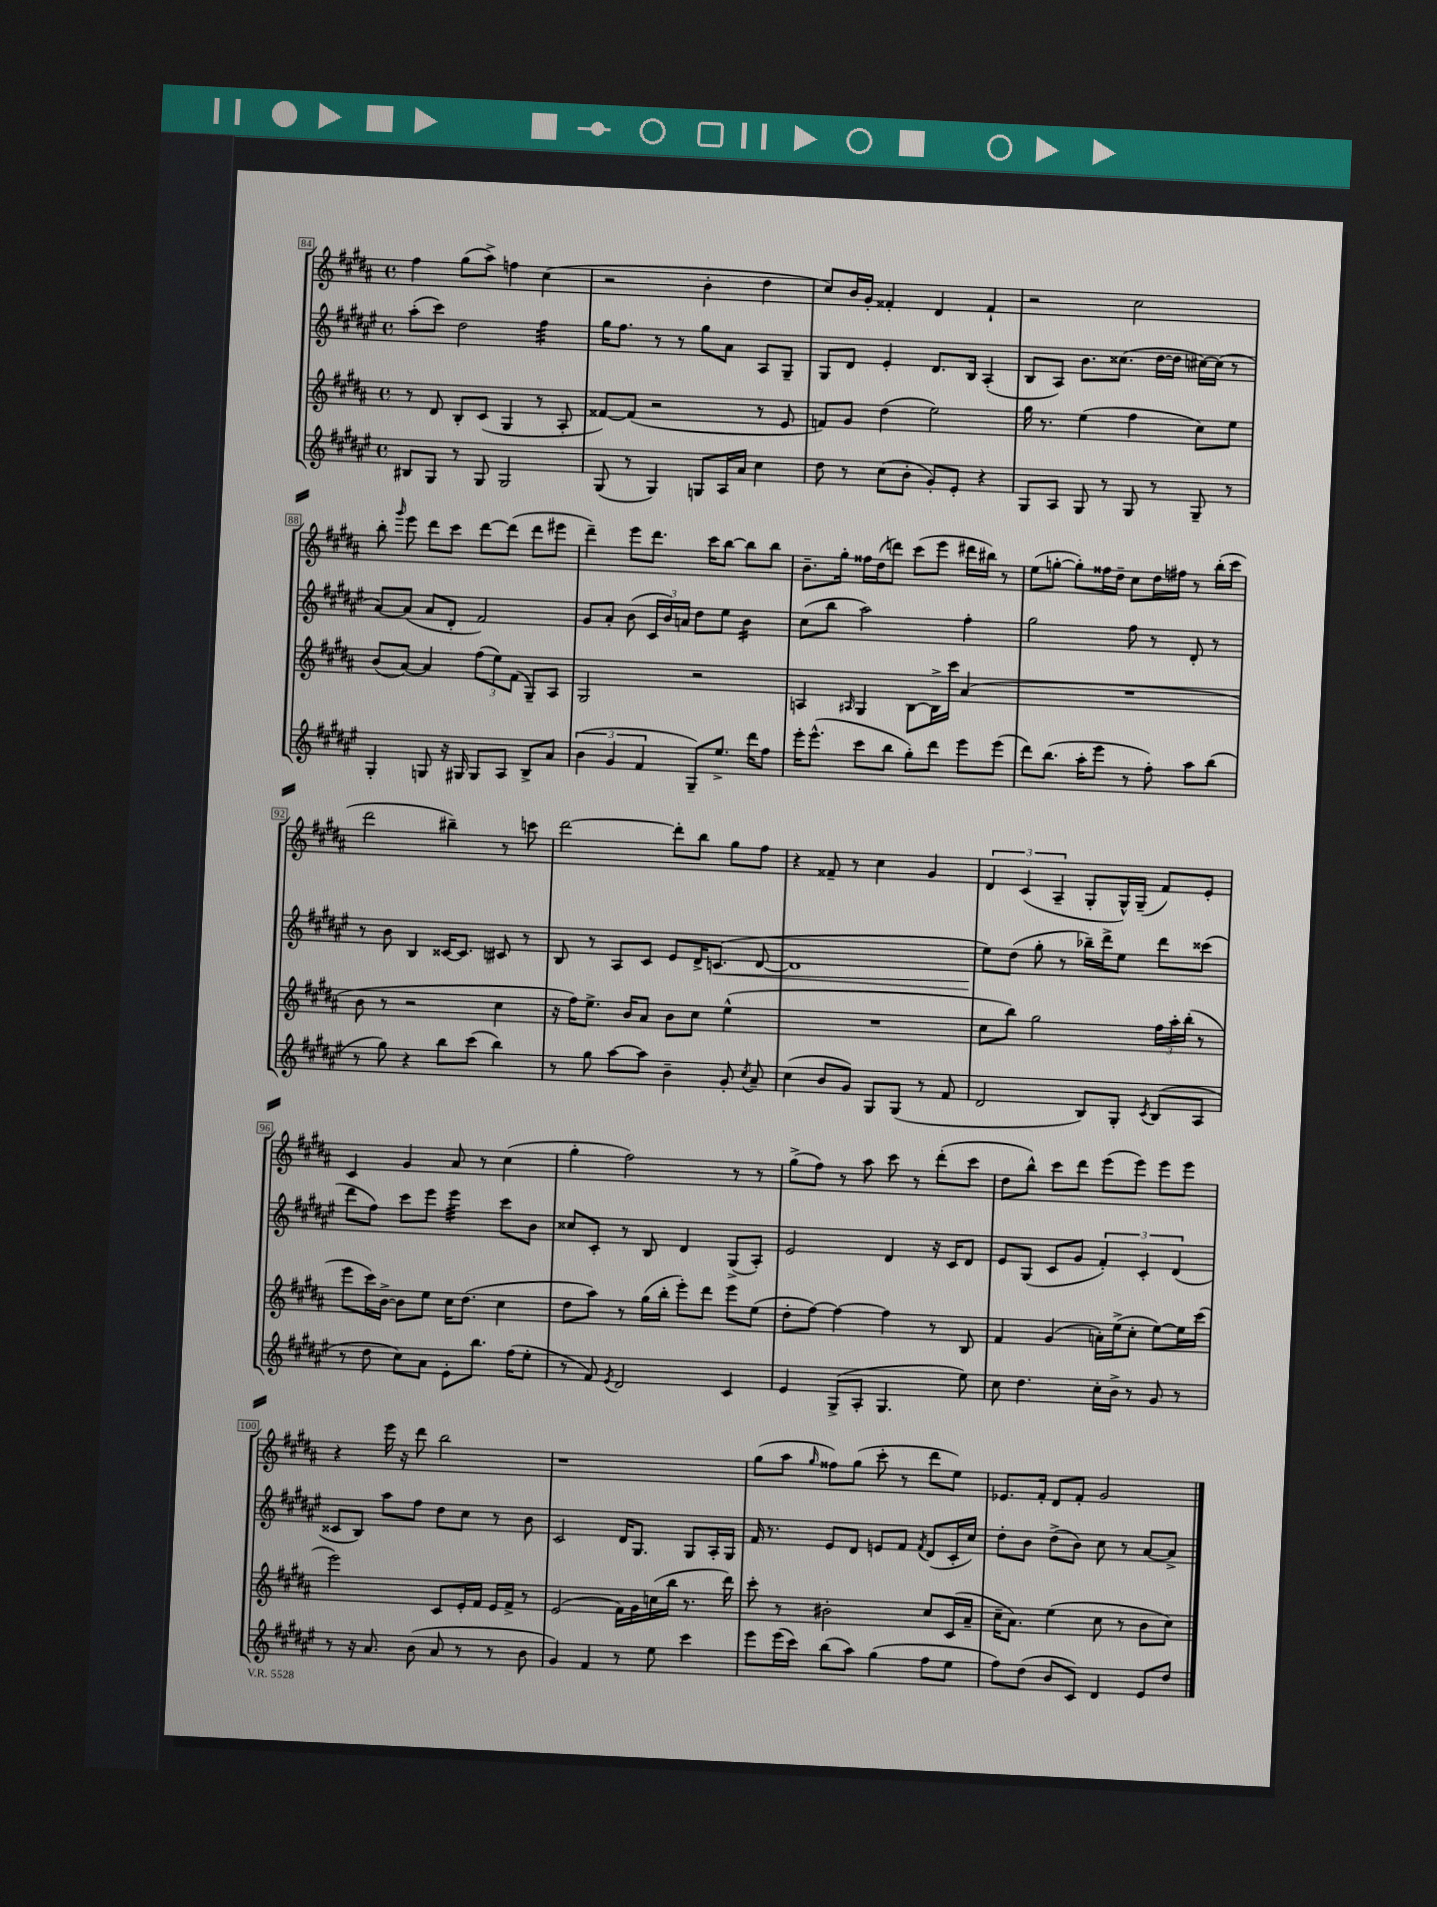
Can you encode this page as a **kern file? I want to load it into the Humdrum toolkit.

**kern	**kern	**kern	**dynam	**kern
*part4	*part3	*part2	*part2	*part1
*staff4	*staff3	*staff2	*staff2	*staff1
*clefG2	*clefG2	*clefG2	*	*clefG2
*k[f#c#g#d#a#e#]	*k[f#c#g#d#a#]	*k[f#c#g#d#a#e#]	*	*k[f#c#g#d#a#]
*M4/4	*M4/4	*M4/4	*	*M4/4
*met(c)	*met(c)	*met(c)	*	*met(c)
=84	=84	=84	=84	=84
8B#X/L	8r	(8aa#'\L	.	4ff#\
8G#/J	8d#/	8ccc#\J)	.	.
8r	8B'/L	2dd#\	.	(8gg#\L
8G#/	(8c#/J	.	.	8aa#^\J)
2G#/	4G#/	.	.	4ffn\
*	*	*tremolo	*	*
.	8r	32ff#\LLL	.	(4cc#\
.	.	32ff#\	.	.
.	.	32ff#\	.	.
.	.	32ff#\	.	.
.	8A#'/	32ff#\	.	.
.	.	32ff#\	.	.
.	.	32ff#\	.	.
.	.	32ff#\JJJ	.	.
*	*	*Xtremolo	*	*
=85	=85	=85	=85	=85
(8G#/	[8f##X/L)	16gg#\KL	.	2r
.	.	8.ff#\J	.	.
8r	(8f##/J]	.	.	.
4G#/)	2r	8r	.	.
.	.	8r	.	.
8Gn/L	.	8gg#\L	.	4b'\
16A#/L	.	8a#\J	.	.
16a#/JJ	.	.	.	.
4cc#\	8r	8A#/L	.	4dd#\
.	8e/	8G#~/J	.	.
=86	=86	=86	=86	=86
8dd#\	8fn/L)	8G#/L	.	8cc#/L)
8r	8g#/J	8d#/J	.	16b/L
.	.	.	.	16g#'/JJ
(8cc#\L	(4dd#\	4e#'/	.	4f##X'/
8b'\J	.	.	.	.
8g#'/L)	2ee\)	8.d#/L	.	4d#/
8e#'/J	.	.	.	.
.	.	16B/Jk	.	.
4r	.	(4A#'/	.	4f##`/
=87	=87	=87	=87	=87
8G#/L	16gg#\	8B/L	.	2r
.	8.r	.	.	.
8A#/J	.	8A#/J)	.	.
8G#/	(4ee\	8.b\L	.	.
8r	.	.	.	.
.	.	(8.cc##X\J	.	.
8G#/	4ff#\	.	.	2cc#\
8r	.	[16dd#\LL	.	.
.	.	16dd#\JJ]	.	.
8G#~/	8cc#\L)	[16cc#X\LL)	.	.
.	.	(16cc#\JJ]	.	.
8r	8ee\J	8r	.	.
!!LO:LB:g=z
=88	=88	=88	=88	=88
4G#'/	(8b/L	[8a#/L)	.	8bb'\
.	.	.	.	16qqggg#/
.	[8a#/J)	(8a#/J]	.	8eee\
8Gn/	4a#/]	8a#/L	.	8ddd#\L
16r	.	8d#'/J	.	8ccc#\J
16G#X/	.	.	.	.
8G#/L	(12ff#\L	2f#/)	.	[8ddd#\L
.	12ee\)	.	.	.
8A#/J	.	.	.	(8ddd#\J]
.	(12f#\J	.	.	.
8B^/L	8G#~/L)	.	.	8ddd#\L
8a#/J	8A#/J	.	.	8eee#X\J
=89	=89	=89	=89	=89
(6b\	2G#/	8g#/L	.	4ddd#~\)
.	.	8a#'/J	.	.
6g#/	.	.	.	.
.	.	(8b\	.	8eee\L
6f#/	.	.	.	.
.	.	24c#/LL	.	8.ddd#\J
.	.	24b/)	.	.
.	.	24an/JJ	.	.
8G#~/L)	2r	8dd#\L	.	.
.	.	.	.	16ccc#\KL
8.ee#^/J	.	8ee#\J	.	[8bb\J
*	*	*tremolo	*	*
.	.	16b\LL	.	8bb\L]
16ddd#\KL	.	16b\	.	.
8ff#\J	.	16b\	.	8bb\J
.	.	16b\JJ	.	.
*	*	*Xtremolo	*	*
=90	=90	=90	=90	=90
16eee#'\KL	4An/	(8cc#\L	.	8.b~\L
(8.eee#^^\J	.	.	.	.
.	.	8bb\J	.	.
.	.	.	.	16gg#'\Jk
.	16qqA#X/	.	.	.
8ccc#\L	4G#/	2aa#\)	.	16ff##X\LL
.	.	.	.	(16dd#\J
8bb\J	.	.	.	8dddn\J)
8gg#'\L)	[8B\L	.	.	(8ccc#\L
8ddd#\J	16B^\L]	.	.	8eee\J
.	16ccc#\JJ	.	.	.
8eee#\L	(4a#/	4ff#'\	.	16ddd#X\LL
.	.	.	.	16bb#X\JJ)
(8eee#\J	.	.	.	8r
=91	=91	=91	=91	=91
8ddd#\L)	1r	2gg#\	.	(8ee\L
(8.bb\J	.	.	.	[8ggn'\J
.	.	.	.	8gg'\L])
16aa#'\KL	.	.	.	.
8eee#\J	.	.	.	16ff##X\L
.	.	.	.	16dd#~\JJ
8r	.	8ff#\	.	8cc#\L
8ff#'\)	.	8r	.	16dd#\L
.	.	.	.	16ff#X\JJ
8aa#\L	.	8d#'/	.	8r
(8bb\J	.	8r	.	(16bb'\LL
.	.	.	.	16ccc#\JJ
!!LO:LB:g=z
=92	=92	=92	=92	=92
8r	8b\	8r	.	2ddd#\
8gg#\)	8r	8b\	.	.
4r	2r	4B/	.	.
8bb\L	.	[16c##X/KL	.	4bb#X~\)
.	.	8.c##/J]	.	.
(8ccc#\J	.	.	.	.
4bb\)	4cc#\	8c#X/	.	8r
.	.	8r	.	8cccn\
=93	=93	=93	=93	=93
8r	16r	8B/	.	[2ddd#\
.	16ff#\KL)	.	.	.
8gg#\	8.ee^\J	8r	.	.
[8aa#\L	.	8A#/L	.	.
.	16b/KL	.	.	.
8aa#\J]	8a#/J	8c#/J	.	.
4b~\	8b\L	8e#/L	.	8ddd#'\L]
.	8cc#\J	16d#^/K	.	8bb\J
!	!	!	!LO:HP:b	!
.	.	(8.cn/J	<	.
8g#'/	(4ee^^\	.	.	8gg#\L
8qcc#/	.	.	.	.
8a#~/	.	[8d#/	.	8ff#\J
=94	=94	=94	=94	=94
(4cc#\	1r	1d#]	.	4r
8b/L	.	.	.	8f##X~/
8g#/J)	.	.	.	8r
8G#/L	.	.	.	4cc#\
(8G#/J	.	.	.	.
8r	.	.	.	4g#/
8f#/	.	.	.	.
=95	=95	=95	=95	=95
2d#/	8cc#\L	8ee#\L)	.	6d#/
.	8bb\J)	(8dd#\J	[	.
.	.	.	.	(6c#/
.	2gg#\	8gg#'\	.	.
.	.	.	.	6A#~/
.	.	8r	.	.
8B/L)	.	16bb-X~\LL)	.	8G#'/L
.	.	16ddd#^\J	.	.
8G#'/J	.	8ee#\J	.	16G#^^/L)
.	.	.	.	(16G#~/JJ
8qc#/	.	.	.	.
(8B/L	24ff#\LL	8ddd#\L	.	8f#/L)
.	24aa#'\	.	.	.
.	(24bb'\JJ	.	.	.
8A#/J	8r	(8ccc##X\J	.	8e'/J
!!LO:LB:g=z
=96	=96	=96	=96	=96
8r	8eee\L	8ddd#\L	.	4c#/
8dd#\	16ccc#\L)	8ff#\J)	.	.
.	[16b^\JJ	.	.	.
8cc#\L)	8b\L]	8ccc#\L	.	4g#/
8a#\J	8ee\J	8eee#\J	.	.
*	*	*tremolo	*	*
8e#'\L	16cc#\KL	32eee#\LLL	.	8a#/
.	.	32eee#\	.	.
.	(8.dd#\J	32eee#\	.	.
.	.	32eee#\	.	.
8.bb\J	.	32eee#\	.	8r
.	.	32eee#\	.	.
.	.	32eee#\	.	.
.	.	32eee#\JJJ	.	.
*	*	*Xtremolo	*	*
.	4cc#\	8ccc#\L	.	(4cc#\
(16ff#\KL	.	.	.	.
8ee#'\J	.	8b\J	.	.
=97	=97	=97	=97	=97
8r	8dd#\L	8cc##X/L	.	4gg#'\
8f#/)	8aa#\J)	8c#'/J	.	.
8qe#/	.	.	.	.
2d#/	8r	8r	.	2ff#\)
.	(16gg#\LL	8B/	.	.
.	16bb'\JJ	.	.	.
.	8eee'\L)	4d#/	.	.
.	8ddd#\J	.	.	.
4c#/	8eee\L	(8G#^/L	.	8r
.	(8ee\J	8A#'/J)	.	8r
=98	=98	=98	=98	=98
4e#/	8dd#'\L	2e#/	.	(8gg#^\L
.	[8ff#\J)	.	.	8ff#\J)
(8G#^/L	4ff#\_	.	.	8r
8A#'/J	.	.	.	8aa#\
4.G#/	4ff#\]	4d#/	.	8ccc#\
.	.	.	.	8r
.	8r	16r	.	(8ddd#'\L
.	.	16c#/KL	.	.
8ee#\)	8B/	8d#/J	.	8ccc#\J
=99	=99	=99	=99	=99
8cc#\	4f#/	8e#/L	.	8dd#\L
4.dd#\	.	(8G#/J	.	8bb^^\J)
.	(4g#/	8c#/L	.	8ccc#\L
.	.	8g#/J	.	8ddd#\J
16cc#'\LL	16an'\LL)	6f#'/)	.	(8eee\L
16b^\JJ	(16ee^\J	.	.	.
8r	8cc#'\J	.	.	8eee\J)
.	.	6c#'/	.	.
8g#/	[8ee\L)	.	.	8eee\L
.	.	(6d#/	.	.
8r	16ee\L]	.	.	8eee\J
.	(16ccc#\JJ	.	.	.
!!LO:LB:g=z
=100	=100	=100	=100	=100
8r	2eee\)	8c##X/L	.	4r
16r	.	8B/J)	.	.
8.a#/	.	.	.	.
.	.	8aa#\L	.	16eee\
.	.	.	.	16r
(8b\	.	8ff#\J	.	8ddd#\
8a#/	8c#/L	8dd#\L	.	2bb\
8r	16e'/L	8cc#\J	.	.
.	16f#/JJ	.	.	.
8r	16e/LL	8r	.	.
.	16f#^/JJ	.	.	.
8b\	8r	8b\	.	.
=101	=101	=101	=101	=101
4g#/)	(2e/	2c#/	.	1r
4f#/	.	.	.	.
8r	16f#\LL)	16d#/KL	.	.
.	16g#\	8.G#/J	.	.
8ee#\	(16ccn\	.	.	.
.	16bb\JJ	.	.	.
4ccc#\	8.r	8G#/L	.	.
.	.	16A#'/L	.	.
.	16ddd#\)	16G#/JJ	.	.
=102	=102	=102	=102	=102
8eee#\L	8ccc#'\	16f#/	.	(8gg#\L
.	.	8.r	.	.
(16eee#\L	8r	.	.	8aa#\J
16ccc#\JJ)	.	.	.	.
.	.	.	.	16qqgg#/
(8bb\L	2b#X'\	8e#/L	.	8ff##X\L)
8aa#\J)	.	8d#/J	.	(8gg#\J
(4gg#\	.	8en/L	.	8ccc#'\
.	.	8f#/J	.	8r
.	.	8qf#/	.	.
8ff#\L	8cc#/L	(8d#/L	.	8ddd#\L
8ee#\J	(16c#/L	16c#'/L	.	8ee\J)
.	16a#~/JJ	16cc#/JJ)	.	.
=103	=103	=103	=103	=103
8ff#\L)	16cc#~\KL	8dd#'\L	.	8.e-X/L
.	8.a#\J)	.	.	.
(8dd#\J	.	8b\J	.	.
.	.	.	.	16f#'/Jk
8b/L	(4ee\	(8dd#^\L	.	8d#/L
8c#/J)	.	8b\J)	.	8f#'/J
4d#/	8cc#\	8cc#\	.	2g#/
.	8r	8r	.	.
8e#/L	8b\L	[8a#/L	.	.
8dd#/J	8cc#\J)	8a#^/J]	.	.
==	==	==	==	==
*-	*-	*-	*-	*-
